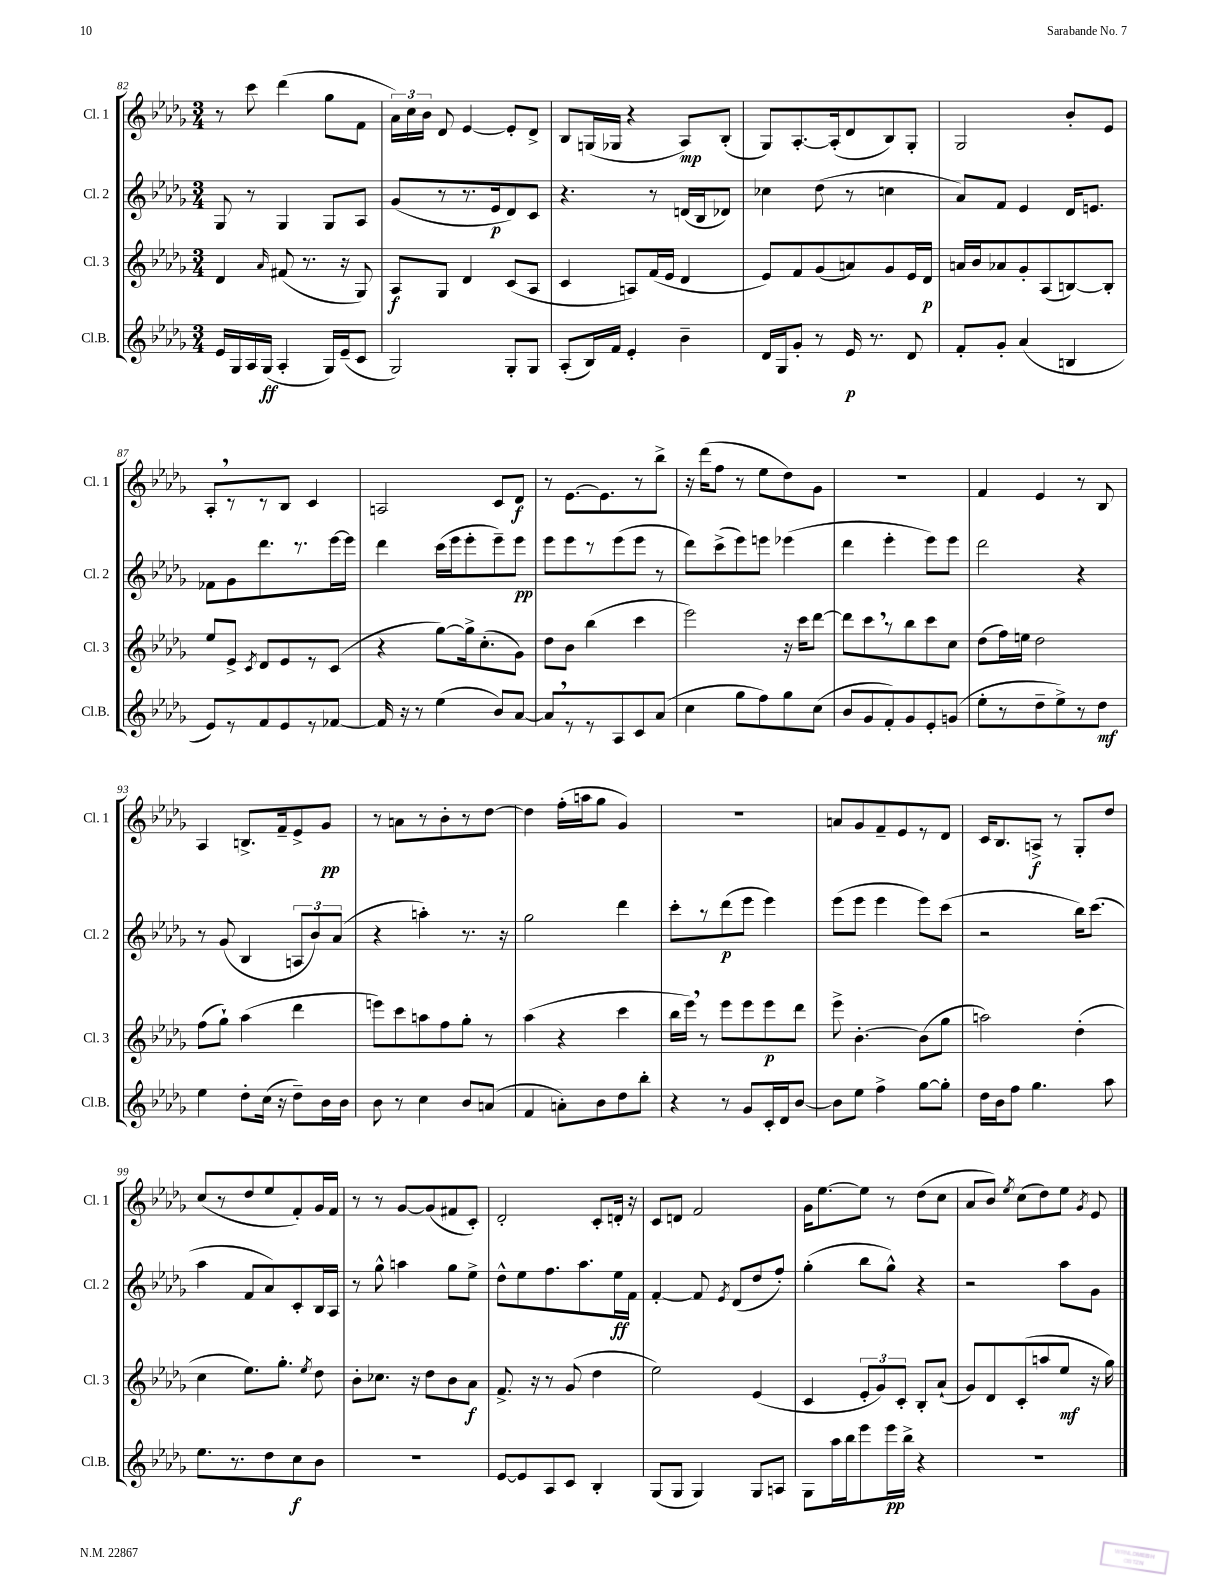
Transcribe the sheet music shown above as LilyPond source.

<<
\new StaffGroup <<
\new Staff = "s0" \with { instrumentName = "Cl. 1" shortInstrumentName = "Cl. 1" } {
    \clef treble \key des \major \numericTimeSignature \time 3/4
    \autoBeamOff r8 c'''8 des'''4( ges''8[ f'8] |
    \tuplet 3/2 { aes'16[) c''16 bes'16] } des'8 ees'4~ ees'8[-. des'8]-> |
    bes8[ g16( ges16] r4 aes8[\mp) bes8]-.( |
    ges8[) aes8.~-. aes16-.( des'8 bes8) ges8]-. |
    ges2 bes'8[-. ees'8] |
    aes8[-. \breathe r8 r8 bes8] c'4 |
    a2 c'8[ des'8]\f |
    r8 ees'8.[~ ees'8. r8 bes''8]-> |
    r16 des'''16[( f''8] r8 ees''8[ des''8) ges'8] |
    R2. |
    f'4 ees'4 r8 bes8 |
    aes4 b8.[-> f'16-- ees'8-> ges'8]\pp |
    r8 a'8[ r8 bes'8-. r8 des''8]~ |
    des''4 f''16[-.( a''16 ges''8] ges'4) |
    R2. |
    a'8[ ges'8 f'8-- ees'8 r8 des'8] |
    c'16[ bes8. a8]->\f r8 ges8[-. des''8] |
    c''8[( r8 des''8 ees''8 f'8-.) ges'16 f'16] |
    r8 r8 ges'8[~ ges'8( fis'8 c'8]-.) |
    des'2-. c'8[-. d'16]-. r16 |
    c'8[ d'8] f'2 |
    ges'16[ ees''8.~ ees''8] r8 des''8[( c''8] |
    aes'8[ bes'8]) \acciaccatura { ees''8 } c''8[( des''8) ees''8] \acciaccatura { ges'8 } ees'8 \bar "|." |
}
\new Staff = "s1" \with { instrumentName = "Cl. 2" shortInstrumentName = "Cl. 2" } {
    \clef treble \key des \major \numericTimeSignature \time 3/4
    \autoBeamOff ges8 r8 ges4 ges8[ aes8] |
    ges'8[( r8 r8. ees'16\p des'8) c'8] |
    r4. r8 d'16[( bes16 des'8]) |
    ces''4 des''8( r8 c''4 |
    aes'8[) f'8] ees'4 des'16[ e'8.] |
    fes'8[ ges'8 des'''8. r8. ees'''16~ ees'''16] |
    des'''4 c'''16[( ees'''16 ees'''8-. ees'''8--) ees'''8]\pp |
    ees'''8[ ees'''8 r8 ees'''8( ees'''8] r8 |
    des'''8[) c'''8->( ees'''8) e'''8] ees'''4( |
    des'''4 ees'''4-. ees'''8[) ees'''8] |
    des'''2 r4 |
    r8 ges'8( bes4 \tuplet 3/2 { a8[ bes'8) aes'8]( } |
    r4 a''4-.) r8. r16 |
    ges''2 des'''4 |
    c'''8[-. r8 des'''8\p( ees'''8] ees'''4) |
    ees'''8[( ees'''8] ees'''4 ees'''8[) c'''8]( |
    r2 bes''16[) c'''8.]( |
    aes''4 f'8[ aes'8) c'8-. bes16 aes16] |
    r8 ges''8-^ a''4 ges''8[ ees''8]-> |
    des''8[-^ ees''8 f''8. aes''8. ees''16\ff f'16] |
    f'4~-. f'8 \acciaccatura { ees'8 } des'8[( des''8 f''8]-.) |
    ges''4-.( bes''8[ ges''8]-^) r4 |
    r2 aes''8[ ges'8] \bar "|." |
}
\new Staff = "s2" \with { instrumentName = "Cl. 3" shortInstrumentName = "Cl. 3" } {
    \clef treble \key des \major \numericTimeSignature \time 3/4
    \autoBeamOff des'4 \grace { aes'16 } fis'8( r8. r16 ges8) |
    aes8[\f ges8] des'4 c'8[( aes8] |
    c'4 a8[) f'16( ees'16] des'4 |
    ees'8[) f'8 ges'8( a'8) ges'8 ees'16 des'16]\p |
    a'16[ bes'16 aes'8 ges'8-. aes8( b8~) b8]-. |
    ees''8[ ees'8]-> \acciaccatura { c'8 } des'8[ ees'8 r8 c'8]( |
    r4 ges''8[~) ges''16-> c''8.-.( ges'8]) |
    des''8[ bes'8] bes''4( c'''4 |
    ees'''2) r16 c'''16[ des'''8]~ |
    des'''8[ c'''8 \breathe r8 bes''8 c'''8 c''8] |
    des''8[( f''16) e''16] des''2 |
    f''8[( ges''8]-!) aes''4( des'''4 |
    e'''8[) c'''8 a''8 f''8 ges''8]-. r8 |
    aes''4( r4 c'''4 |
    bes''16[ ees'''16]) \breathe r8 ees'''8[ ees'''8 ees'''8\p des'''8] |
    ees'''8-> bes'4.~-. bes'8[( ges''8] |
    a''2) des''4-.( |
    c''4 ees''8.[) ges''8.]-. \acciaccatura { ees''8 } des''8 |
    bes'8[-. ces''8.] r16 des''8[ bes'8 aes'8]\f |
    f'8.-> r16 r8 ges'8( des''4 |
    ees''2) ees'4( |
    c'4 \tuplet 3/2 { ees'8[-. ges'8) c'8]-. } bes8[-. aes'8]-!( |
    ges'8[) des'8 c'8-.( a''8 ees''8]\mf r16 ges''16) \bar "|." |
}
\new Staff = "s3" \with { instrumentName = "Cl.B." shortInstrumentName = "Cl.B." } {
    \clef treble \key des \major \numericTimeSignature \time 3/4
    \autoBeamOff ees'16[ ges16 aes16 ges16]\ff( aes4-. ges16[) ees'16--( c'8] |
    ges2) ges8[-. ges8] |
    aes8[-.( bes16) f'16] ees'4-. bes'4-- |
    des'16[ ges16 ges'8]-. r8 ees'16\p r8. des'8 |
    f'8[-. ges'8]-. aes'4( b4 |
    ees'8[) r8 f'8 ees'8 r8 fes'8]~ |
    fes'16 r16 r8 ees''4( bes'8[) aes'8]~ |
    aes'8[ \breathe r8 r8 aes8 c'8 aes'8]( |
    c''4 ges''8[ f''8) ges''8 c''8]( |
    bes'8[ ges'8 f'8-.) ges'8 ees'8-. g'8]( |
    ees''8[-. r8 des''8-- ees''8->) r8 des''8]\mf |
    ees''4 des''8[-. c''16]( r16 des''8[--) bes'16 bes'16] |
    bes'8 r8 c''4 bes'8[ a'8]( |
    f'4 a'8[-.) bes'8 des''8 bes''8]-. |
    r4 r8 ges'8[ c'16-. des'16 bes'8]~ |
    bes'8[ ees''8] f''4-> ges''8[~ ges''8]-. |
    des''16[ bes'16 f''8] ges''4. aes''8 |
    ees''8.[ r8. des''8 c''8\f bes'8] |
    R2. |
    ees'8[~ ees'8 aes8 c'8] bes4-. |
    ges8[( ges8] ges4) ges8[ a8] |
    ges8[ aes''16 bes''16 ees'''8 ees'''16\pp bes''16]-> r4 |
    R2. \bar "|." |
}
>>
>>
\layout { \context { \Score currentBarNumber = #82 } }
